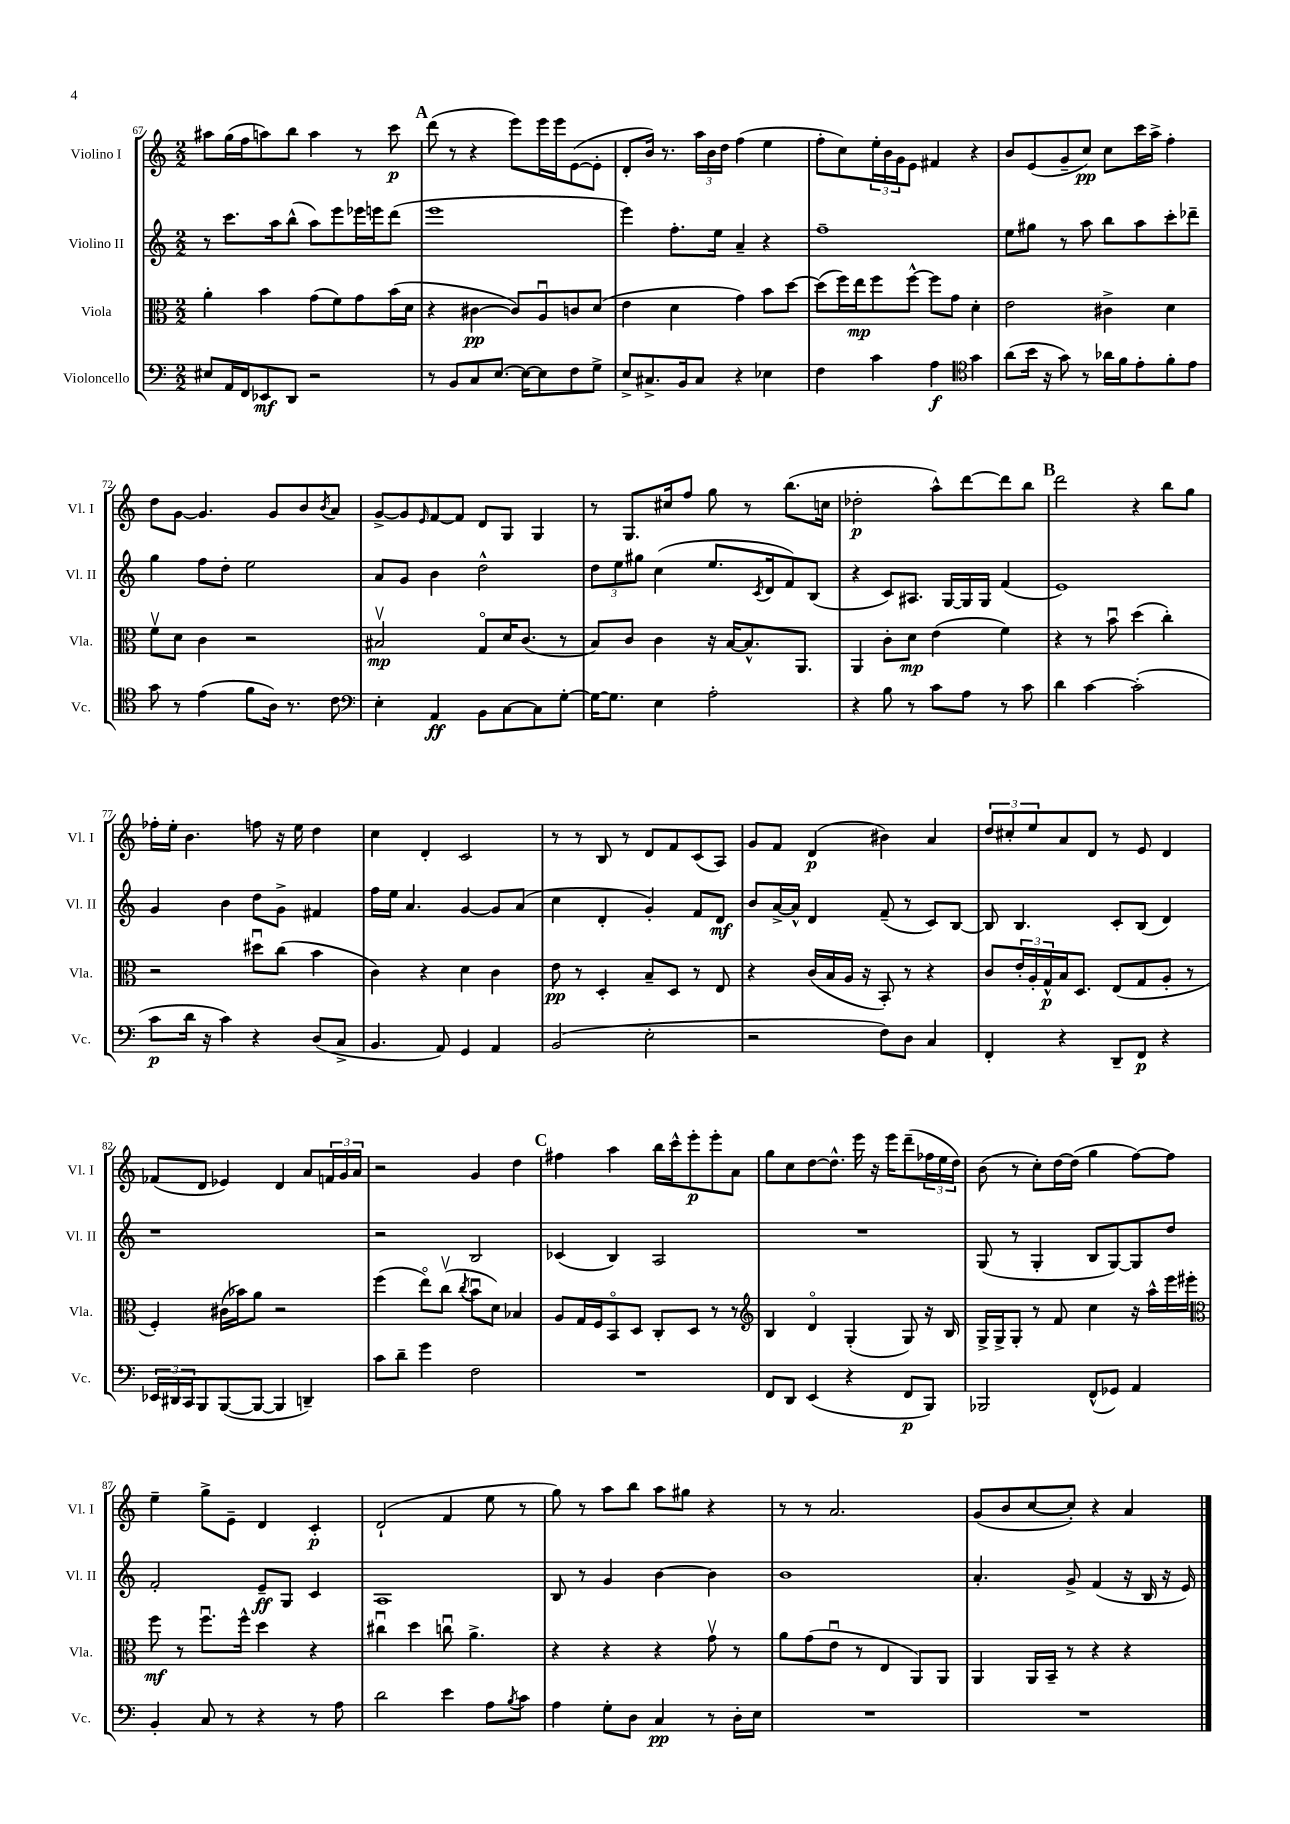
<<
\new StaffGroup <<
\new Staff = "s0" \with { instrumentName = "Violino I" shortInstrumentName = "Vl. I" } {
    \clef treble \key c \major \numericTimeSignature \time 2/2
    ais''8 g''16( f''16 a''8) b''8 a''4 r8 c'''8\p |
    \mark \markup { \bold "A" } d'''8( r8 r4 e'''8) e'''16 e'''16 e'8~( e'8-. |
    d'8-. b'16) r8. \tuplet 3/2 { a''16 b'16 d''16 } f''4( e''4 |
    f''8-. c''8) \tuplet 3/2 { e''16-. b'16 g'16 } e'8 fis'4 r4 |
    b'8 e'8( g'8-- c''8\pp) c''8 c'''16 a''16-> f''4-. |
    d''8 g'8~ g'4. g'8 b'8 \acciaccatura { b'8 } a'8 |
    g'8~-> g'8 \grace { e'16 } f'8~ f'8 d'8 g8 g4 |
    r8 g8. cis''16 f''8 g''8 r8 b''8.( c''16 |
    des''2-.\p a''8-^) d'''8~ d'''8 b''8 |
    \mark \markup { \bold "B" } d'''2 r4 b''8 g''8 |
    fes''16-. e''16-. b'4. f''8 r16 e''16 d''4 |
    c''4 d'4-. c'2 |
    r8 r8 b8 r8 d'8 f'8 c'8( a8) |
    g'8 f'8 d'4\p( bis'4) a'4 |
    \tuplet 3/2 { d''8 cis''8-. e''8 } a'8 d'8 r8 e'8 d'4 |
    fes'8( d'8 ees'4) d'4 a'8 \tuplet 3/2 { f'16 g'16 a'16 } |
    r2 g'4 d''4 |
    \mark \markup { \bold "C" } fis''4 a''4 b''16 c'''16-^ e'''8-.\p e'''8-. a'8 |
    g''8 c''8 d''8~ d''8.-^ e'''16 r16 e'''16 d'''8--( \tuplet 3/2 { fes''16 e''16 d''16) } |
    b'8( r8 c''8-.) d''16~ d''16( g''4 f''8~) f''8 |
    e''4-- g''8-> e'8-- d'4 c'4-.\p |
    d'2-!( f'4 e''8 r8 |
    g''8) r8 a''8 b''8 a''8 gis''8 r4 |
    r8 r8 a'2. |
    g'8( b'8 c''8~ c''8-.) r4 a'4 \bar "|." |
}
\new Staff = "s1" \with { instrumentName = "Violino II" shortInstrumentName = "Vl. II" } {
    \clef treble \key c \major \numericTimeSignature \time 2/2
    r8 c'''8. a''16 b''8-^( a''8) e'''8 ees'''16 e'''16 d'''8( |
    \mark \markup { \bold "A" } e'''1 |
    e'''4) f''8.-. e''16 a'4-- r4 |
    f''1-- |
    e''8 gis''8 r8 a''8 b''8 a''8 c'''8-. des'''8-- |
    g''4 f''8 d''8-. e''2 |
    a'8 g'8 b'4 d''2-^ |
    \tuplet 3/2 { d''8 e''8 gis''8 } c''4( e''8. \acciaccatura { c'8 } d'16 f'8) b8( |
    r4 c'8) ais8. g16~ g16 g16 f'4( |
    \mark \markup { \bold "B" } e'1) |
    g'4 b'4 d''8 g'8-> fis'4 |
    f''16 e''16 a'4. g'4~ g'8 a'8( |
    c''4 d'4-. g'4-.) f'8 d'8\mf |
    b'8 a'16~-> a'16-^ d'4 f'8--( r8 c'8) b8~ |
    b8 b4. c'8-. b8( d'4) |
    r1 |
    r2 b2 |
    \mark \markup { \bold "C" } ces'4( b4) a2 |
    R1 |
    g8( r8 g4-. b8 g8~) g8 d''8 |
    f'2-. e'8--\ff g8 c'4 |
    a1 |
    b8 r8 g'4 b'4~ b'4 |
    b'1 |
    a'4.-. g'8-> f'4( r16 b16 r16 e'16) \bar "|." |
}
\new Staff = "s2" \with { instrumentName = "Viola" shortInstrumentName = "Vla." } {
    \clef alto \key c \major \numericTimeSignature \time 2/2
    a'4-. b'4 g'8( f'8) g'8 b'16( d'16 |
    \mark \markup { \bold "A" } r4 cis'4~\pp cis'8) a8\downbow c'8 d'8( |
    e'4 d'4 g'4) b'8 d''8~ |
    d''8( f''16) e''16\mp f''8 f''8~-^ f''8 g'8 d'4-. |
    e'2 cis'4-> d'4 |
    f'8\upbow d'8 c'4 r2 |
    bis2\upbow\mp g8\flageolet d'16 c'8.( r8 |
    b8) c'8 c'4 r16 b16~ b8.-^ a,8. |
    a,4 c'8-. d'8\mp e'4( f'4) |
    \mark \markup { \bold "B" } r4 r8 b'8\downbow d''4( c''4-.) |
    r2 dis''8\downbow c''8( b'4 |
    c'4) r4 d'4 c'4 |
    e'8\pp r8 d4-. b8-- d8 r8 e8 |
    r4 c'16( b16 a16 r16 b,8-.) r8 r4 |
    c'8 \tuplet 3/2 { e'16-. a16-. g16-^\p } b16 d8. e8( g8 a8-. r8 |
    f4-.) cis'16( bes'16) a'8 r2 |
    f''4( e''8\flageolet) c''8\upbow( \acciaccatura { c''8 } b'8\downbow d'8) bes4 |
    \mark \markup { \bold "C" } a8 g16 f16 b,8\flageolet d8 c8-. d8 r8 r8 |
    \clef treble b4 d'4\flageolet g4-.( g8) r16 b16 |
    g16-> g16-> g8-. r8 f'8 c''4 r16 a''16-^ e'''16 eis'''16-. |
    \clef alto f''8\mf r8 f''8.\downbow f''16-^ d''4 r4 |
    cis''4\downbow d''4 c''8\downbow a'4.-> |
    r4 r4 r4 g'8\upbow r8 |
    a'8 g'8( e'8\downbow r8 e4 a,8) a,8 |
    a,4 a,16 b,16-- r8 r4 r4 \bar "|." |
}
\new Staff = "s3" \with { instrumentName = "Violoncello" shortInstrumentName = "Vc." } {
    \clef bass \key c \major \numericTimeSignature \time 2/2
    eis8 a,16 f,16 ees,8\mf d,8 r2 |
    \mark \markup { \bold "A" } r8 b,8 c8 e8.~ e16~ e8 f8 g8-> |
    e8-> cis8.-> b,16 cis8 r4 ees4 |
    f4 c'4 a4\f \clef tenor g'4 |
    a'8( b'16 r16 g'8) r8 aes'16 f'16 e'8-. f'8-. e'8 |
    g'8 r8 e'4( f'8 a16) r8. c'8 |
    \clef bass e4-. a,4\ff b,8 c8~ c8 g8~-. |
    g16~ g8. e4 a2-. |
    r4 b8 r8 c'8 a8 r8 c'8 |
    \mark \markup { \bold "B" } d'4 c'4~ c'2-.( |
    c'8\p d'16 r16 c'4) r4 d8( c8-> |
    b,4. a,8) g,4 a,4 |
    b,2( e2-. |
    r2 f8) d8 c4 |
    f,4-. r4 d,8-- f,8\p r4 |
    \tuplet 3/2 { ees,16 dis,16 c,16 } b,,8 b,,8~( b,,8~ b,,4 d,4--) |
    c'8 d'8-- g'4 f2 |
    \mark \markup { \bold "C" } R1 |
    f,8 d,8 e,4( r4 f,8\p b,,8) |
    bes,,2 f,8-^( ges,8) a,4 |
    b,4-. c8 r8 r4 r8 a8 |
    d'2 e'4 a8 \acciaccatura { b8 } c'8 |
    a4 g8-. d8 c4\pp r8 d16-. e16 |
    R1 |
    R1 \bar "|." |
}
>>
>>
\layout { \context { \Score currentBarNumber = #67 } }
